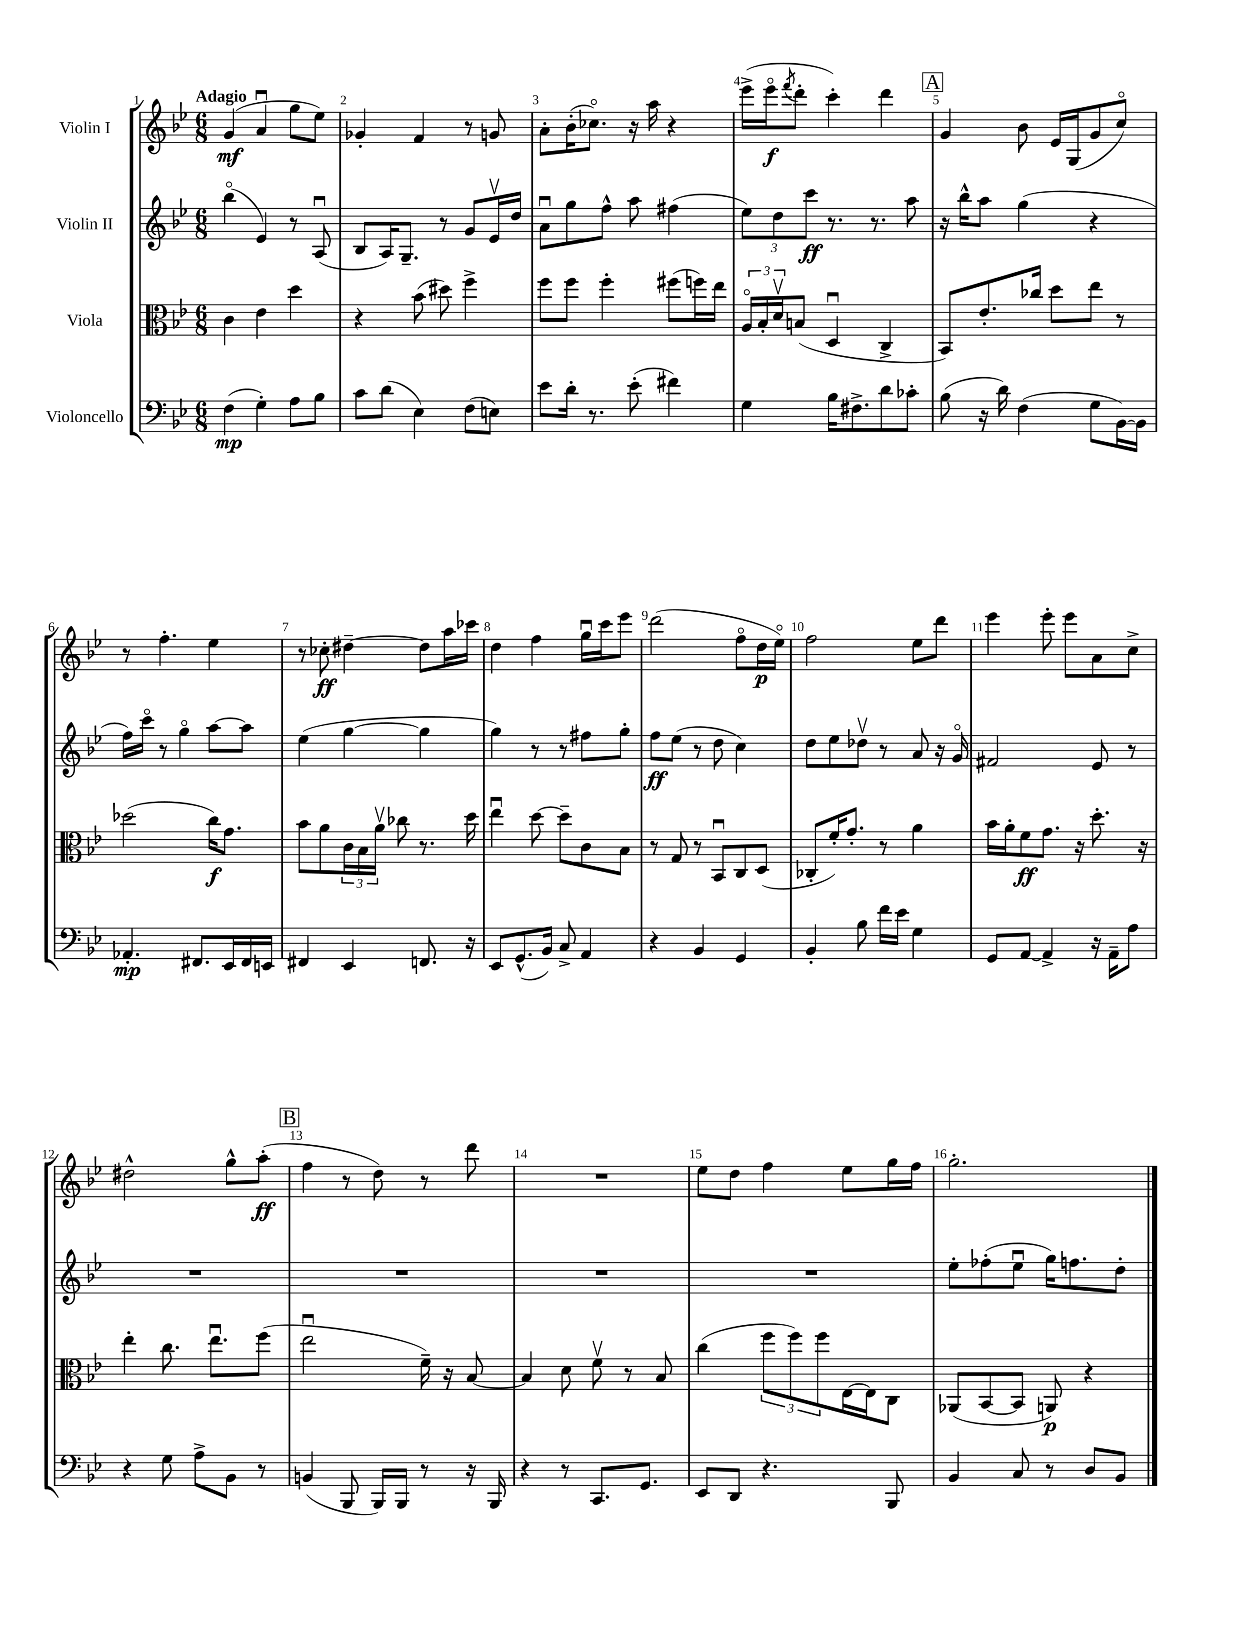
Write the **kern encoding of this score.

**kern	**kern	**kern	**kern
*staff4	*staff3	*staff2	*staff1
*clefF4	*clefC3	*clefG2	*clefG2
*k[b-e-]	*k[b-e-]	*k[b-e-]	*k[b-e-]
*M6/8	*M6/8	*M6/8	*M6/8
(4F	4c	(4bb-o	(4g
4G')	4e-	4e-)	4au
8A	4dd	8r	8gg
8B-	.	(8Au	8ee-)
=	=	=	=
8c	4r	8B-	4g-'
(8d	.	16A)	.
.	.	8.G~	.
4E-)	(8b-	.	4f
.	8dd#)	8r	.
(8F	4ff^	8g	8r
8E)	.	16e-v	8g
.	.	16dd	.
=	=	=	=
8e-	8ff	8au	8a'
16d'	8ff	8gg	(16b-'
8.r	.	.	8.cc-o)
.	4ff'	8ff^^	.
(8e-'	.	8aa	16r
.	.	.	16aa
4f#)	(8ff#	(4ff#	4r
.	16ff)	.	.
.	16ee-	.	.
=	=	=	=
4G	24Ao	12ee-)	(16eee-^
.	24B-'	.	.
.	.	.	16eee-o
.	24dv	12dd	.
.	.	.	8qfff
.	(8B	.	8ddd'
.	.	12ccc	.
16B-	4Du	8.r	4ccc')
8.F#^	.	.	.
.	.	8.r	.
8d	4C^	.	4ddd
8c-'	.	8aa	.
=	=	=	=
(8B-	8BB-)	16r	4g
.	.	16bb-^^	.
16r	8.e-'	8aa	.
16d)	.	.	.
(4F	.	(4gg	8b-
.	16cc-	.	.
.	8dd	.	16e-
.	.	.	(16G
8G	8ee-	4r	8g
[16BB-)	8r	.	8cco)
16BB-]	.	.	.
=	=	=	=
4.AA-'	(2dd-	16ff)	8r
.	.	16ccco	.
.	.	8r	4.ff'
.	.	4ggo	.
8.FF#	.	.	.
.	16cc)	[8aa	4ee-
16EE-	8.g	.	.
16FF#	.	8aa]	.
16EE	.	.	.
=	=	=	=
4FF#	8b-	(4ee-	8r
.	8a	.	8cc-'
4EE-	24c	[4gg	[4dd#~
.	24B-	.	.
.	24av	.	.
.	8cc-	.	.
8.FF	8.r	4gg]	8dd#]
.	.	.	16aa
16r	16dd	.	16ccc-
=	=	=	=
8EE-	4ee-u	4gg)	4dd
(8.GG^^	.	.	.
.	[8dd	8r	4ff
16BB-)	.	.	.
8C^	8dd~]	8r	.
4AA	8c	8ff#	16ggu
.	.	.	16ccc
.	8B-	8gg'	8eee-
=	=	=	=
4r	8r	8ff	(2ddd
.	8G	(8ee-	.
4BB-	8r	8r	.
.	8BB-u	8dd	.
4GG	8C	4cc)	8ffo
.	(8D	.	16dd
.	.	.	16ee-o)
=	=	=	=
4BB-'	8C-'	8dd	2ff
.	16f')	8ee-	.
.	8.g'	.	.
8B-	.	8dd-v	.
16f	8r	8r	.
16e-	.	.	.
4G	4a	8a	8ee-
.	.	16r	8ddd
.	.	16go	.
=	=	=	=
8GG	16b-	2f#	4eee-
.	16a'	.	.
[8AA	8f	.	.
4AA^]	8.g	.	8eee-'
.	.	.	8eee-
.	16r	.	.
16r	8.dd'	8e-	8a
16AA~	.	.	.
8A	.	8r	8cc^
.	16r	.	.
=	=	=	=
4r	4ee-'	2.r	2dd#^^
8G	8.cc	.	.
8A^	.	.	.
.	8.ee-u	.	.
8BB-	.	.	8gg^^
8r	(8ff	.	(8aa'
=	=	=	=
(4BB	2ee-u	2.r	4ff
8BBB-	.	.	8r
16BBB-)	.	.	8dd)
16BBB-	.	.	.
8r	16f~)	.	8r
.	16r	.	.
16r	[8B-	.	8ddd
16BBB-	.	.	.
=	=	=	=
4r	4B-]	2.r	2.r
8r	8d	.	.
8.CC	8fv	.	.
.	8r	.	.
8.GG	.	.	.
.	8B-	.	.
=	=	=	=
8EE-	(4cc	2.r	8ee-
8DD	.	.	8dd
4.r	12ff	.	4ff
.	12ff)	.	.
.	12ff	.	.
.	[16E-	.	8ee-
.	16E-]	.	.
8BBB-	8C	.	16gg
.	.	.	16ff
=	=	=	=
4BB-	(8AA-	8ee-'	2.gg'
.	[8BB-	(8ff-'	.
8C	8BB-]	8ee-u	.
8r	8AA)	16gg)	.
.	.	8.ff	.
8D	4r	.	.
8BB-	.	8dd'	.
==	==	==	==
*-	*-	*-	*-
